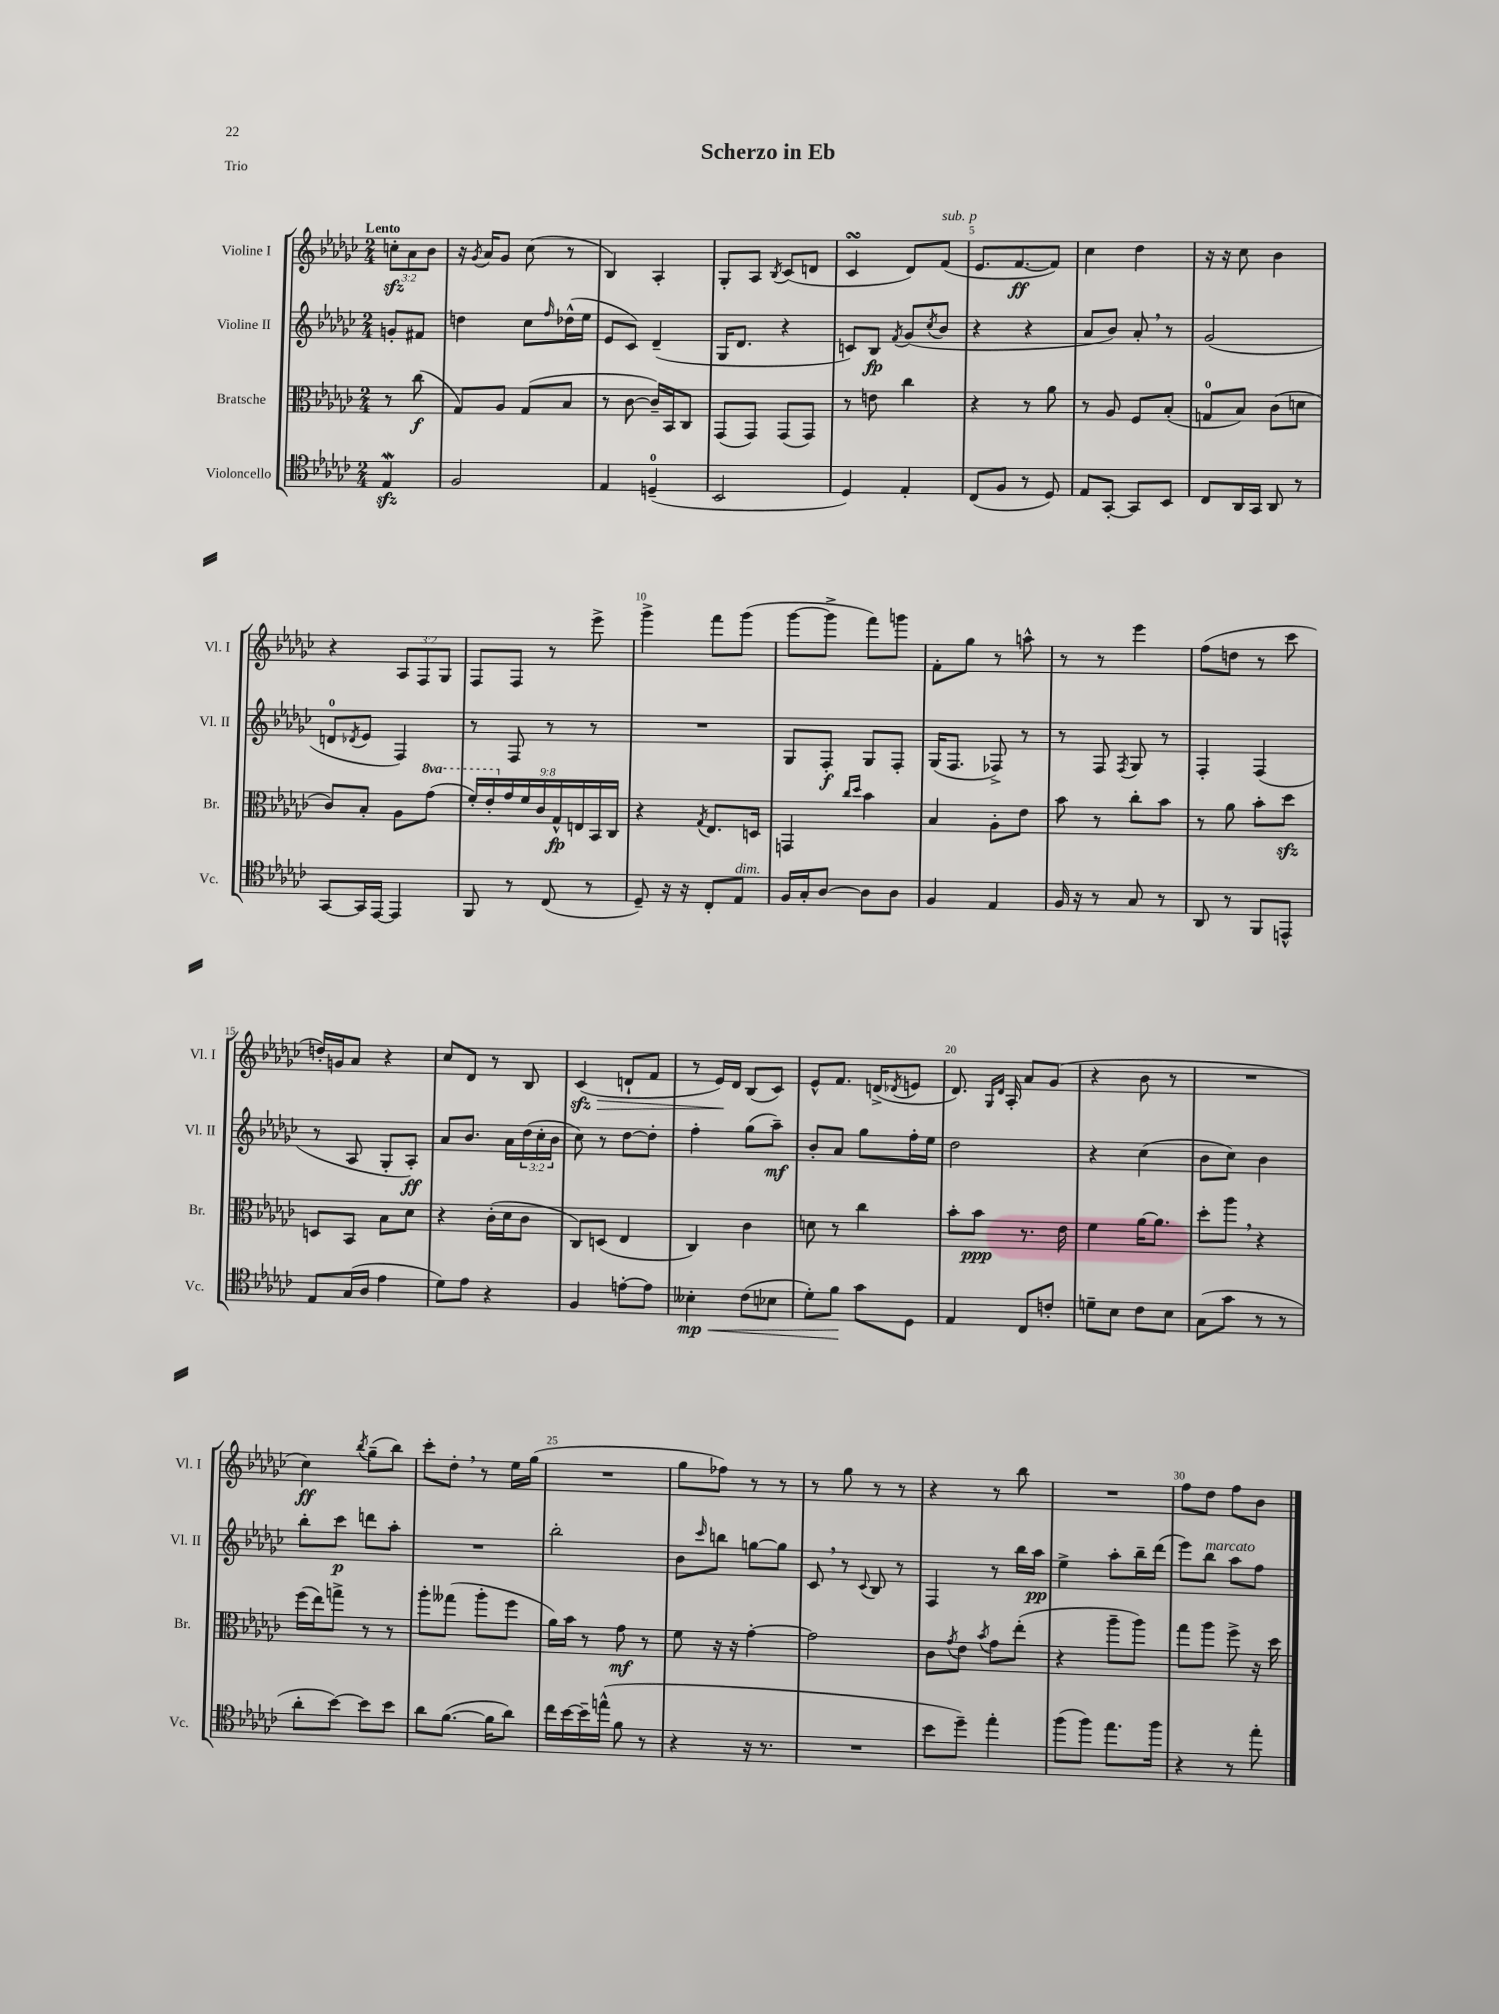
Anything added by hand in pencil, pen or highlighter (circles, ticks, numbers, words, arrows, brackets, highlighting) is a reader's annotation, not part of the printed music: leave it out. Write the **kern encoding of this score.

**kern	**kern	**kern	**kern
*staff4	*staff3	*staff2	*staff1
*clefC4	*clefC3	*clefG2	*clefG2
*k[b-e-a-d-g-c-]	*k[b-e-a-d-g-c-]	*k[b-e-a-d-g-c-]	*k[b-e-a-d-g-c-]
*M2/4	*M2/4	*M2/4	*M2/4
4E-	8r	8g'	12cc'
.	.	.	12a-
.	(8cc-	8f#	.
.	.	.	12b-
=	=	=	=
2F	8G-)	4dd	16r
.	.	.	8qg-
.	.	.	16a-
.	8A-	.	8g-
.	(8G-	8cc-	(8cc-
.	.	16qqff	.
.	8B-	(16dd-^^	8r
.	.	16ee-	.
=	=	=	=
4E-	8r	8e-	4B-)
.	[8c-	8c-)	.
(4D~	16c-~])	(4d-~	4A-'
.	16BB-	.	.
.	8C-	.	.
=	=	=	=
2BB-	(8GG-	16G-	8G-'
.	.	8.d-	.
.	8GG-)	.	8A-
.	.	.	8qB-
.	(8GG-	4r	(8c-
.	8GG-)	.	8d
=	=	=	=
4D-)	8r	8c)	4c-
.	8e	8B-	.
.	.	8qf	.
4E-'	4cc-	(8g-	8d-)
.	.	8qcc-	.
.	.	8b-	(8f
=	=	=	=
(8C-	4r	4r	8.e-
8F	.	.	.
.	.	.	[8.f
8r	8r	4r	.
8D-)	8a-	.	8f])
=	=	=	=
8E-	8r	8a-	4cc-
[8GG-'	8A-	8b-)	.
8GG-]	8F	8a-'	4dd-
8BB-	(8B-'	8r	.
=	=	=	=
8C-	8G	(2g-	16r
.	.	.	16r
16AA-	8B-)	.	8cc-
16GG-	.	.	.
8AA-	(8c-	.	4b-
8r	8d	.	.
=	=	=	=
[8GG-	8c-)	8d	4r
.	.	8qd-	.
16GG-]	8B-'	8e-	.
[16EE-	.	.	.
4EE-]	8A-	4F)	12A-
.	.	.	12F
.	(8gg-	.	.
.	.	.	12G-
=	=	=	=
8FF	18ff')	8r	8F
.	18ee-'	.	.
.	18g-	.	.
8r	.	8F	8F
.	18f	.	.
.	18c-	.	.
(8C-	.	8r	8r
.	18G-^^	.	.
.	18E	.	.
8r	.	8r	8eee-^
.	18BB-	.	.
.	18C-	.	.
=	=	=	=
8D-~)	4r	2r	4ggg-^
16r	.	.	.
16r	.	.	.
.	8qG-	.	.
8C-'	8.E-	.	8fff
8E-	.	.	(8ggg-
.	16D	.	.
=	=	=	=
16F	4GG	8G-	[8ggg-
16G-'	.	.	.
[8A-	.	8F'	8ggg-^]
.	16qqcc-	.	.
.	16qqdd-	.	.
8A-]	4b-	8G-	8fff)
8A-	.	8F'	8ggg
=	=	=	=
4F	4B-	(16G-	8f'
.	.	8.F	.
.	.	.	8gg-
4E-	8A-'	8F-^)	8r
.	8e-	8r	8aa^^
=	=	=	=
16F	8b-	8r	8r
16r	.	.	.
8r	8r	8F	8r
.	.	8qF	.
8G-	8cc-'	8G-	4eee-
8r	8b-	8r	.
=	=	=	=
8AA-	8r	4F'	(8ff
8r	8a-	.	8dd
8FF	8b-'	(4F	8r
8EE^^	8dd-	.	8ccc-
=	=	=	=
8E-	8D	8r	16dd')
.	.	.	16g
(16G-	8BB-	8A-	8a-
16A-	.	.	.
4e-	8B-	8G-'	4r
.	8d-	8A-')	.
=	=	=	=
8d-)	4r	8a-	8cc-
8e-	.	8.b-	8d-
4r	(16c-'	.	8r
.	16d-	16a-	.
.	8c-	(24dd-	8B-
.	.	24cc-'	.
.	.	24b-	.
=	=	=	=
4F	8C-)	8cc-)	(4c-
.	(8D	8r	.
[8e'	4E-	[8dd-	8d`
8e]	.	8dd-']	8f
=	=	=	=
4B--'	4C-)	4ff'	8r
.	.	.	16e-)
.	.	.	16d-
(8c-	4c-	(8gg-	(8B-
8B-	.	8aa-~)	8c-)
=	=	=	=
8d-')	8d	8b-'	8e-^^
8f	8r	8a-	8.f
8g-	4cc-	8gg-	.
.	.	.	(16d^
.	.	.	8qd-
8D-	.	16ff'	8e
.	.	16ee-	.
=	=	=	=
4E-	8b-'	2dd-	8.d-)
.	8b-	.	.
.	.	.	16qqG-
.	.	.	16qqd-
.	.	.	16A-'
8C-	8.r	.	8a-
8c'	.	.	(8g-
.	16e-	.	.
=	=	=	=
8d~	4f	4r	4r
8B-	.	.	.
8c-	[16a-	(4cc-	8b-
.	8.a-]	.	.
8B-	.	.	8r
=	=	=	=
(8G-	8dd-'	8b-	2r
8g-	8aa-	8cc-)	.
8r	4r	4b-	.
8r	.	.	.
=	=	=	=
8a-'	(16ff	8bb-'	4cc-)
.	16ee-)	.	.
[8b-)	8gg^	8ccc-	.
.	.	.	8qbb-
8b-]	8r	8ddd	(8gg-~
8b-	8r	8aa-'	8bb-)
=	=	=	=
8a-	8aa-'	2r	8ccc-'
([8.f	(8gg--	.	8dd-'
.	8aa-'	.	8r
16f]	.	.	.
8a-)	8ff	.	16ee-
.	.	.	(16gg-
=	=	=	=
16cc-	16a-)	2bb-'	2r
[16b-	16b-	.	.
16b-~]	8r	.	.
(16ee^^	.	.	.
8f	8g-	.	.
8r	8r	.	.
=	=	=	=
4r	8f	8b-	8gg-
.	.	16qqccc-	.
.	16r	8bb	8ff-)
.	16r	.	.
16r	[4g-'	[8gg	8r
8.r	.	.	.
.	.	8gg]	8r
=	=	=	=
2r	2g-]	8c-	8r
.	.	8r	8gg-
.	.	8qqc-	.
.	.	8B-	8r
.	.	8r	8r
=	=	=	=
8b-	8c-	4F	4r
.	8qg-	.	.
8dd-~)	8e-	.	.
.	8qb-	.	.
4ee-'	8g-	8r	8r
.	(8ee-'	16bb-	8bb-
.	.	16aa-	.
=	=	=	=
(8ff	4r	4ee-^	2r
8ff)	.	.	.
8.ee-	8aa-~	8aa-'	.
.	8aa-)	16bb-~	.
16ff	.	(16ddd-	.
=	=	=	=
4r	8gg-	8eee-)	8ff
.	8aa-	8bb-	8dd-
8r	8ff^	8aa-	8ff
8ee-'	16r	8ff	8b-
.	16dd-	.	.
==	==	==	==
*-	*-	*-	*-
